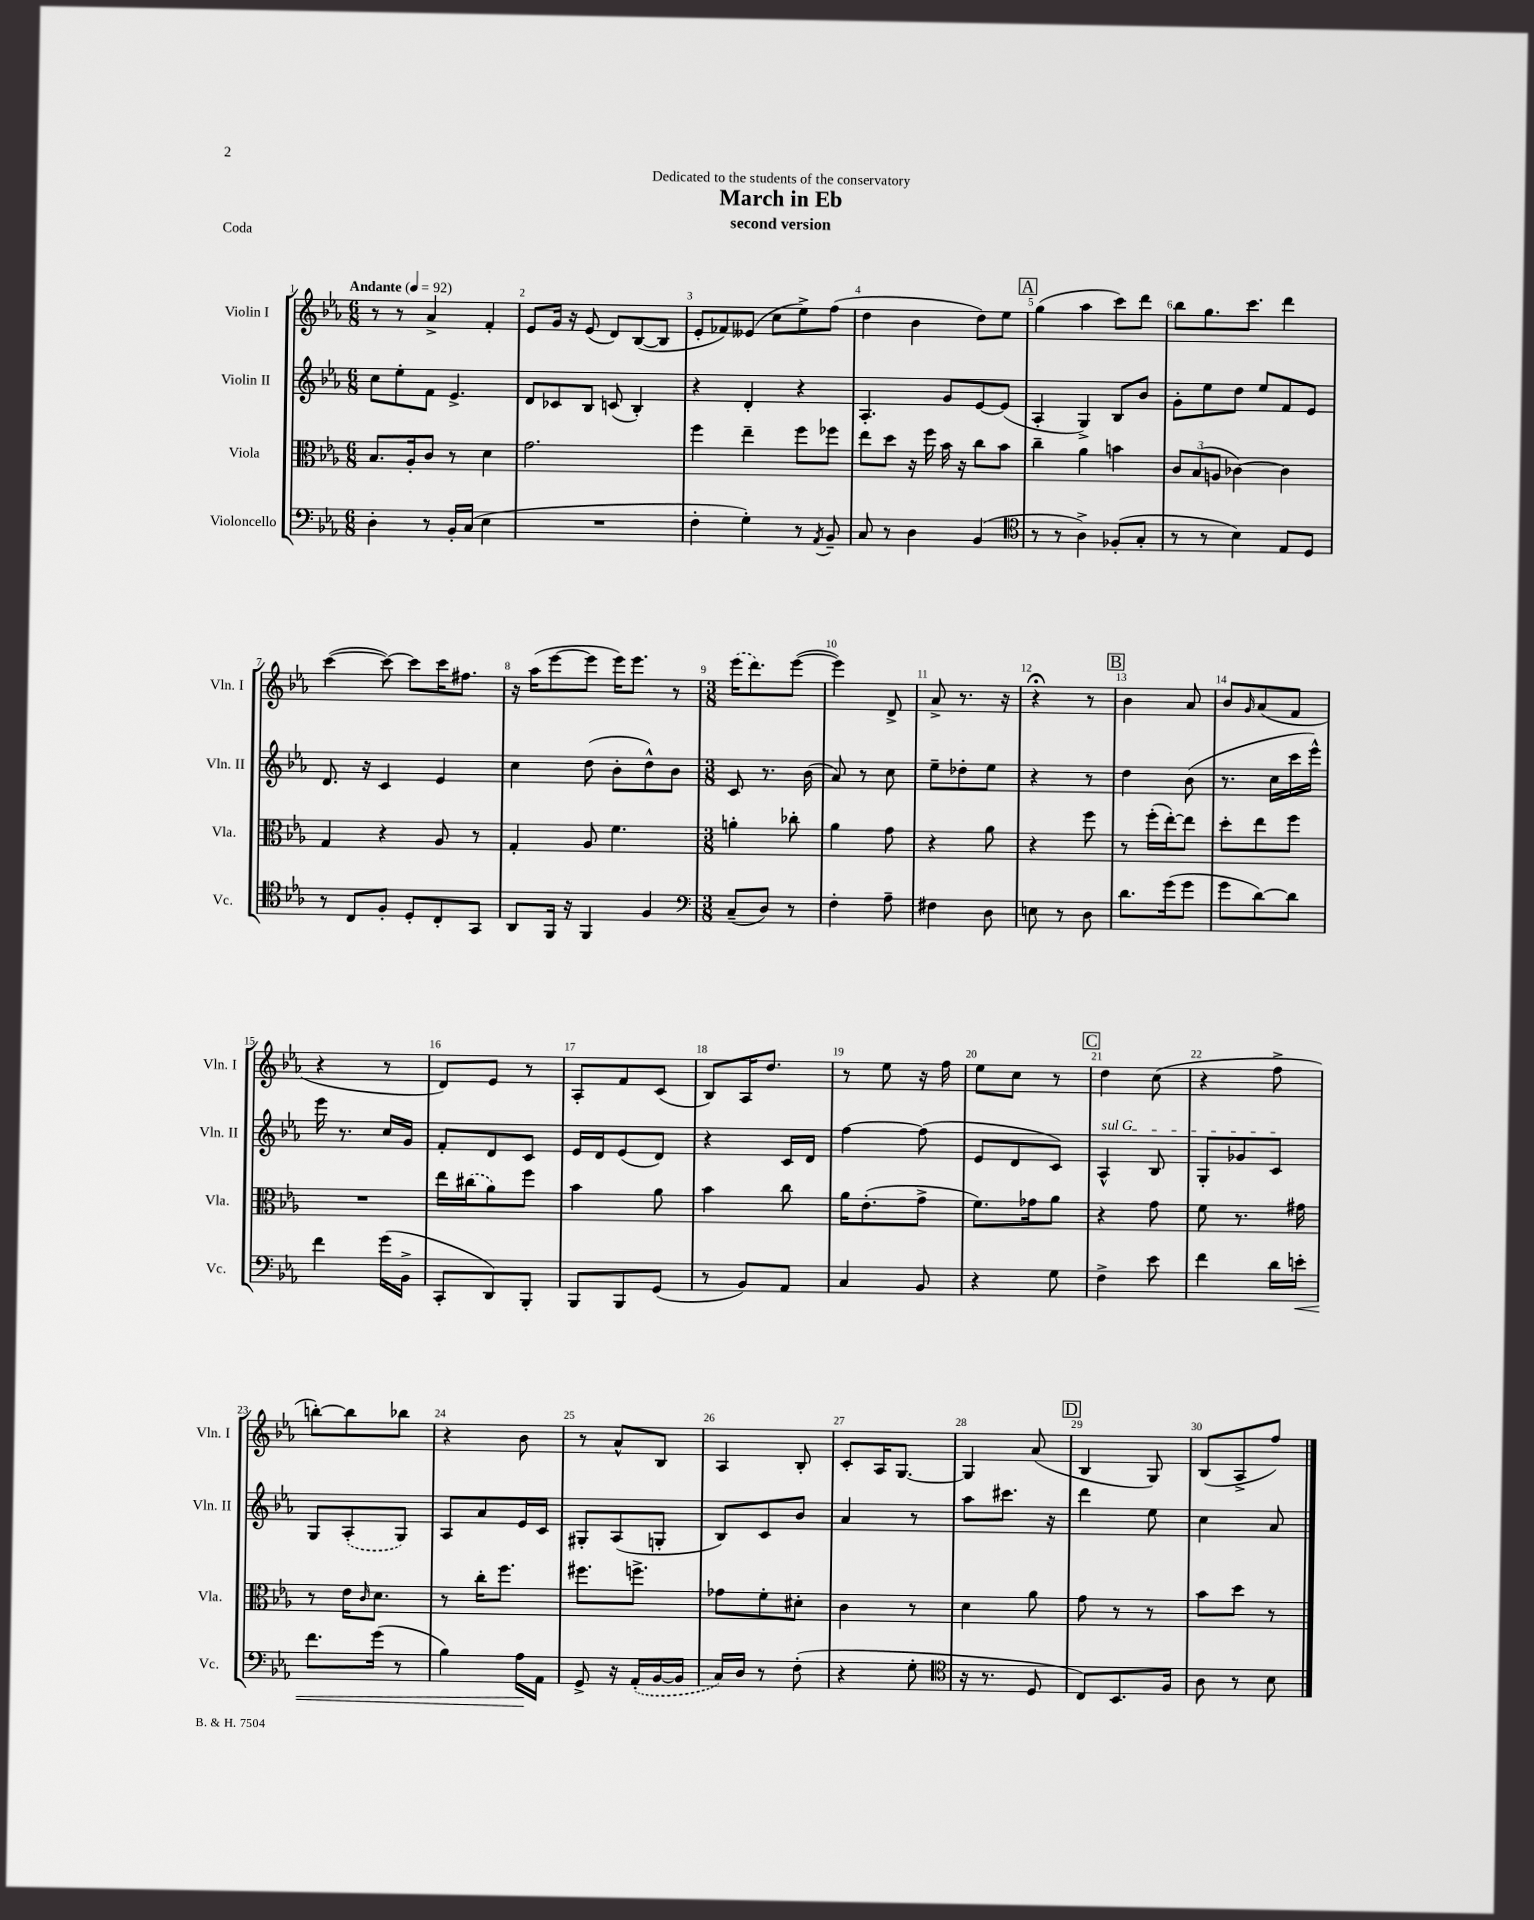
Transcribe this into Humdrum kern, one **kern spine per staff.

**kern	**kern	**kern	**kern
*staff4	*staff3	*staff2	*staff1
*clefF4	*clefC3	*clefG2	*clefG2
*k[b-e-a-]	*k[b-e-a-]	*k[b-e-a-]	*k[b-e-a-]
*M6/8	*M6/8	*M6/8	*M6/8
*MM92	*MM92	*MM92	*MM92
4D'\	8.B-/L	8cc\L	8r
.	.	8ee-'\	8r
.	16A-'/k	.	.
8r	8c/J	8f\J	4a-^/
16BB-'/LL	8r	4.e-^/	.
(16C/JJ	.	.	.
4E-\	4d\	.	4f'/
=	=	=	=
2.r	2.g\	8d/L	8e-/L
.	.	8c-/	16g/Jk
.	.	.	16r
.	.	8B-/J	(8e-/
.	.	(8c/	8d/L)
.	.	4B-'/)	([8B-/
.	.	.	8B-/]J
=	=	=	=
4F'\	4ff\	4r	8e-'/L
.	.	.	8f-/)
4G'\)	4ee-~\	4d'/	(8e--/J
.	.	.	8cc\L
8r	8ff\L	4r	8ee-^\)
8qAA-/	.	.	.
8BB-~/	8ff-\J	.	(8ff\J
=	=	=	=
8C/	8ee-\L	4.A-'/	4dd\
8r	8dd\J	.	.
4D\	16r	.	4b-\
.	16ff\	.	.
.	16b-\	8g/L	.
.	16r	.	.
(4BB-/	8cc\L	[8e-/	8dd\L)
.	8b-\J	(8e-/]J	8ee-\J
=	=	=	=
*clefC4	*	*	*
8r	4cc~\	4A-'/	(4gg\
8r	.	.	.
4A-^\)	4a-\	4G^/)	4aa-\
(8F-'/L	4b\	8B-/L	8ccc\L)
8G'/J	.	8b-/J	8ddd\J
=	=	=	=
8r	12c/L	8g'\L	8bb-\L
.	(12B-/	.	.
8r	.	8ee-\	8.gg\
.	12A/J	.	.
4B-\)	[4c-\)	8dd\J	.
.	.	.	8.ccc\J
.	.	8ee-/L	.
8E-/L	4c-\]	8f/	4ddd\
8D/J	.	8e-/J	.
=	=	=	=
8r	4G/	8.d/	([4ccc\
8C/L	.	.	.
.	.	16r	.
8F'/J	4r	4c/	8ccc\_)
8D'/L	.	.	8ccc\]L
8C'/	8A-/	4e-/	16ccc\K
.	.	.	8.ff#\J
8GG/J	8r	.	.
=	=	=	=
8AA-/L	4G'/	4cc\	16r
.	.	.	(16aa-\LK
16FF/Jk	.	.	[8eee-\
16r	.	.	.
4FF/	8A-/	(8dd\	8eee-\]J
.	4.f\	8b-'\L	16eee-\LK)
.	.	.	8.eee-\J
4F/	.	8dd^^\)	.
.	.	8b-\J	8r
=	=	=	=
*clefF4	*	*	*
*M3/8	*M3/8	*M3/8	*M3/8
(8C~/L	4a'\	8c/	(16eee-\LK
.	.	.	8.ddd\)
8D/J)	.	8.r	.
8r	8cc-'\	.	([8eee-\J
.	.	(16b-\	.
=	=	=	=
4F'\	4a-\	8a-/)	4eee-\])
.	.	8r	.
8A-~\	8g\	8cc\	8d^/
=	=	=	=
4F#\	4r	8ee-~\L	8a-^/
.	.	8dd-'\	8.r
8D\	8a-\	8ee-\J	.
.	.	.	16r
=	=	=	=
8E\	4r	4r	4r;
8r	.	.	.
8D\	8ff\	8r	8r
=	=	=	=
8.d\L	8r	4dd\	4b-\
.	(16ff'\LL	.	.
(16g\k	[16ee-'\J)	.	.
8g\J	8ee-\]J	(8b-\	8a-/
=	=	=	=
8g\L	8dd'\L	8.r	8b-/L
.	.	.	16qqg/
[8d\)	8ee-\	.	(8a-/
.	.	16cc\LL	.
8d\]J	8ff\J	16ccc\	8f/J
.	.	16eee-^^\JJ)	.
=	=	=	=
4f\	4.r	16eee-\	4r
.	.	8.r	.
(16g\LL	.	16cc/LL	8r
16BB-^\JJ	.	16g/JJ	.
=	=	=	=
8CC'/L	16ee-\LL	8f'/L	8d/L)
.	(16cc#\J	.	.
8DD/)	8a-\)	8d/	8e-/J
8BBB-'/J	8ff\J	8c/J	8r
=	=	=	=
8BBB-/L	4b-\	16e-/LL	8A-'/L
.	.	16d/J	.
8BBB-/	.	(8e-/	8f/
(8GG/J	8a-\	8d/J)	(8c/J
=	=	=	=
8r	4b-\	4r	8B-/L)
8BB-/L)	.	.	16A-/K
.	.	.	8.dd/J
8AA-/J	8cc\	16c/LL	.
.	.	16d/JJ	.
=	=	=	=
4C/	16a-\LK	[4ff\	8r
.	(8.e-'\	.	.
.	.	.	8ee-\
8BB-/	8g^\J	(8ff\]	16r
.	.	.	16ff\
=	=	=	=
4r	8.f\L)	8e-/L	8ee-\L
.	.	8d/	8cc\J
.	16g-\k	.	.
8G\	8a-\J	8c/J)	8r
=	=	=	=
4F^\	4r	4A-^^/	4dd\
8e-\	8g\	8B-/	(8cc\
=	=	=	=
4f\	8f\	8G'/L	4r
.	8.r	8g-/	.
16d\LL	.	8c/J	8ff^\
16e'\JJ	16g#\	.	.
=	=	=	=
8.f\L	8r	8G/L	[8bb'\L)
.	16e-\LK	(8A-'/	8bb\]
.	16qqc/	.	.
(16g\Jk	8.d\J	.	.
8r	.	8G/J)	8bb-\J
=	=	=	=
4B-\)	8r	8A-/L	4r
.	16cc'\LK	8a-/	.
.	8.ff\J	.	.
16A-\LL	.	16e-/L	8b-\
16AA-\JJ	.	16c/JJ	.
=	=	=	=
8GG^/	8.ff#\L	8G#'/L	8r
16r	.	(8A-/	8a-^^/L
(16AA-'/LL	8.ff^\J	.	.
[16BB-/	.	8G'/J	8B-/J
16BB-/]JJ	.	.	.
=	=	=	=
16C/LL)	8g-\L	8B-/L)	4A-/
16D/JJ	.	.	.
8r	8f'\	8c/	.
(8F'\	8d#'\J	8b-/J	8B-'/
=	=	=	=
4r	4c\	4a-/	8c'/L
.	.	.	16A-/K
.	.	.	[8.G/J
8G'\	8r	8r	.
=	=	=	=
*clefC4	*	*	*
16r	4d\	8aa-\L	4G/]
8.r	.	.	.
.	.	8.ccc#\J	.
8D/	8a-\	.	(8a-/
.	.	16r	.
=	=	=	=
8C/L)	8g\	4ddd\	4B-/
8.BB-/	8r	.	.
.	8r	8ee-\	8G/)
16F/Jk	.	.	.
=	=	=	=
8A-\	8b-\L	4cc\	(8B-/L
8r	8dd\J	.	8A-^/
8B-\	8r	8a-/	8ff/J)
==	==	==	==
*-	*-	*-	*-
